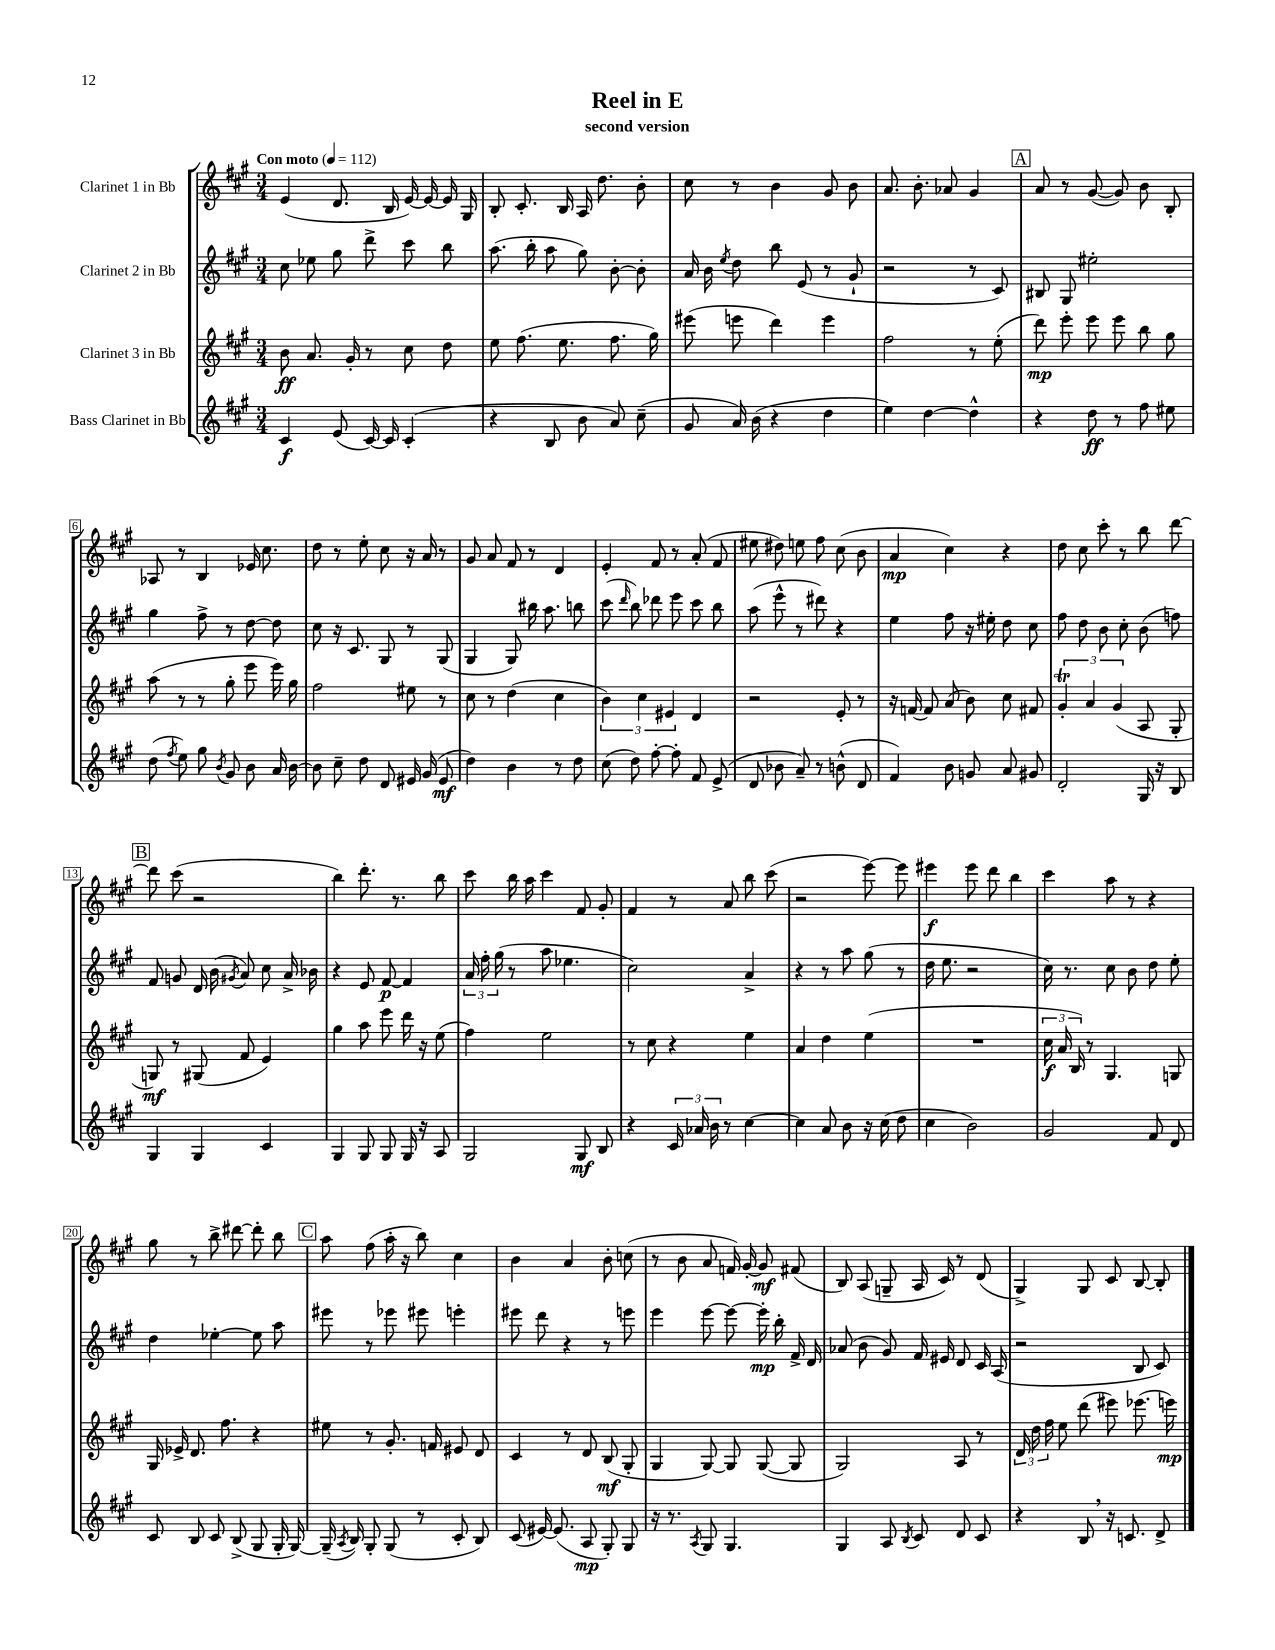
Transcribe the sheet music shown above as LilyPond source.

\header { title = "Reel in E" subtitle = "second version" }
<<
\new StaffGroup <<
\new Staff = "s0" \with { instrumentName = "Clarinet 1 in Bb" } {
    \clef treble \key a \major \numericTimeSignature \time 3/4 \tempo "Con moto" 4 = 112
    \autoBeamOff e'4( d'8. b16 e'16~) e'16~ e'16 gis16 |
    b8-. cis'8.-. b16 a16 d''8. b'8-. |
    cis''8 r8 b'4 gis'8 b'8 |
    a'8. b'8.-. aes'8 gis'4 |
    \mark \markup { \box "A" } a'8 r8 gis'8~( gis'8) b'8 b8-. |
    aes8 r8 b4 ees'16 cis''8. |
    d''8 r8 e''8-. cis''8 r16 a'16 r8 |
    gis'8 a'8 fis'8 r8 d'4 |
    e'4-. fis'8 r8 a'8-.( fis'8 |
    eis''8 dis''8) e''8 fis''8 cis''8( b'8 |
    a'4\mp cis''4) r4 |
    d''8 cis''8 cis'''8-. r8 b''8 d'''8~ |
    \mark \markup { \box "B" } d'''8 cis'''8( r2 |
    b''4) d'''8.-. r8. b''8 |
    cis'''8 b''16 a''16 cis'''4 fis'8 gis'8-. |
    fis'4 r8 a'8 b''8 cis'''8( |
    r2 e'''8~) e'''8 |
    eis'''4\f eis'''8 d'''8 b''4 |
    cis'''4 a''8 r8 r4 |
    gis''8 r8 b''8-> dis'''8~ dis'''8-. b''8 |
    \mark \markup { \box "C" } a''8 fis''8( a''16-. r16 b''8) cis''4 |
    b'4 a'4 b'8-. c''8( |
    r8 b'8 a'8 f'16) gis'16~-. gis'8\mf fis'8( |
    b8) a8( g8-- a16 cis'16) r8 d'8( |
    gis4->) gis8 cis'8 b8~ b8-. \bar "|." |
}
\new Staff = "s1" \with { instrumentName = "Clarinet 2 in Bb" } {
    \clef treble \key a \major \numericTimeSignature \time 3/4
    \autoBeamOff cis''8 ees''8 gis''8 d'''8-> cis'''8 b''8 |
    a''8.( b''16-. a''8 gis''8) b'8~-. b'8-. |
    a'16 b'16 \acciaccatura { e''8 } d''8 b''8 e'8( r8 gis'8-! |
    r2 r8 cis'8) |
    \mark \markup { \box "A" } bis8 gis8 eis''2-. |
    gis''4 fis''8-> r8 d''8~ d''8 |
    cis''8 r16 cis'8. gis8 r8 gis8( |
    gis4 gis8) bis''16 a''8. b''8 |
    cis'''8( \grace { d'''16 } b''8) des'''8 e'''8 cis'''8 b''8 |
    a''8( e'''8-^ r8 dis'''8) r4 |
    e''4 fis''8 r16 eis''16-. d''8 cis''8 |
    fis''8 d''8 b'8 cis''8-. b'8( f''8) |
    \mark \markup { \box "B" } fis'8 g'8 d'16 b'16( \acciaccatura { gis'8 } a'8) cis''8 a'16-> bes'16 |
    r4 e'8 fis'8~\p fis'4 |
    \tuplet 3/2 { a'16 fis''16-. gis''16( } r8 a''8 ees''4. |
    cis''2) a'4-> |
    r4 r8 a''8 gis''8( r8 |
    d''16 e''8. r2 |
    cis''16) r8. cis''8 b'8 d''8 e''8-. |
    d''4 ees''4~-. ees''8 a''8 |
    \mark \markup { \box "C" } eis'''8 r8 ees'''8 eis'''8 e'''4-. |
    eis'''8 d'''8 r4 r8 e'''8 |
    e'''4 e'''8~ e'''8~ e'''16-.\mp b''16-. fis'16-> d'16 |
    aes'8( b'8 gis'8) fis'16 eis'16 d'8 cis'16 a16( |
    r2 b8 cis'8) \bar "|." |
}
\new Staff = "s2" \with { instrumentName = "Clarinet 3 in Bb" } {
    \clef treble \key a \major \numericTimeSignature \time 3/4
    \autoBeamOff b'8\ff a'8. gis'16-. r8 cis''8 d''8 |
    e''8 fis''8.( e''8. fis''8. gis''16) |
    eis'''8( e'''8 d'''4) e'''4 |
    fis''2 r8 e''8-.( |
    \mark \markup { \box "A" } d'''8\mp) e'''8-. e'''8 e'''8 b''8 gis''8 |
    a''8( r8 r8 gis''8-. e'''8 e'''16) gis''16 |
    fis''2 eis''8 r8 |
    cis''8 r8 d''4( cis''4 |
    \tuplet 3/2 { b'4) cis''4 eis'4 } d'4 |
    r2 e'8-. r8 |
    r16 f'16~ f'8 a'8( b'8) cis''8 fis'8 |
    \tuplet 3/2 { gis'4-.\trill a'4 gis'4( } a8 gis8-. |
    \mark \markup { \box "B" } g8\mf) r8 gis8( fis'8 e'4) |
    gis''4 a''8 e'''8 d'''16 r16 e''8( |
    fis''4) e''2 |
    r8 cis''8 r4 e''4 |
    a'4 d''4 e''4( |
    R2. |
    \tuplet 3/2 { cis''16\f a'16 b16) } r8 gis4. g8 |
    gis16 ees'16-> d'8. fis''8. r4 |
    \mark \markup { \box "C" } eis''8 r8 gis'8.-. f'16 eis'8 d'8 |
    cis'4 r8 d'8 b8\mf( gis8-. |
    gis4 gis8~) gis8 gis8~( gis8 |
    gis2) a8 r8 |
    \tuplet 3/2 { d'16 d''16 fis''16 } e''8 d'''8( eis'''8) ees'''8.( e'''16\mp) \bar "|." |
}
\new Staff = "s3" \with { instrumentName = "Bass Clarinet in Bb" } {
    \clef treble \key a \major \numericTimeSignature \time 3/4
    \autoBeamOff cis'4\f e'8( cis'16~) cis'16 cis'4-.( |
    r4 b8 b'8 a'8) cis''8--( |
    gis'8 a'16) b'16( r4 d''4 |
    e''4) d''4~ d''4-^ |
    \mark \markup { \box "A" } r4 d''8\ff r8 fis''8 eis''8 |
    d''8( \acciaccatura { fis''8 } e''8) gis''8 \acciaccatura { b'8 } gis'8 b'8 a'16 b'16~ |
    b'8 cis''8-- d''8 d'8 eis'16 gis'16( eis'8\mf |
    d''4) b'4 r8 d''8 |
    cis''8( d''8) fis''8~-. fis''8-. fis'8 e'8->( |
    d'8 bes'8 a'8--) r8 b'8-^( d'8 |
    fis'4) b'8 g'8 a'8 gis'8 |
    d'2-. gis16 r16 b8 |
    \mark \markup { \box "B" } gis4 gis4 cis'4 |
    gis4 gis8 gis8 gis16 r16 a8 |
    gis2 gis8\mf b8 |
    r4 \tuplet 3/2 { cis'16 aes'16 b'16 } r8 cis''4~ |
    cis''4 a'8 b'8 r16 cis''16( d''8 |
    cis''4 b'2) |
    gis'2 fis'8 d'8 |
    cis'8 b8 cis'8 b8->( gis8 gis16-. gis16~) |
    \mark \markup { \box "C" } gis16--( \acciaccatura { a8 } b16) gis8-. gis8( r8 cis'8-. b8) |
    cis'8( eis'16~) eis'8.( a8\mp gis8-.) gis8 |
    r16 r8. \acciaccatura { a8 } gis8 gis4. |
    gis4 a8 \acciaccatura { b8 } cis'8 d'8 cis'8 |
    r4 b8 \breathe r16 c'8. d'8-> \bar "|." |
}
>>
>>
\layout { \context { \Score \override BarNumber.stencil = #(make-stencil-boxer 0.1 0.3 ly:text-interface::print) } }
